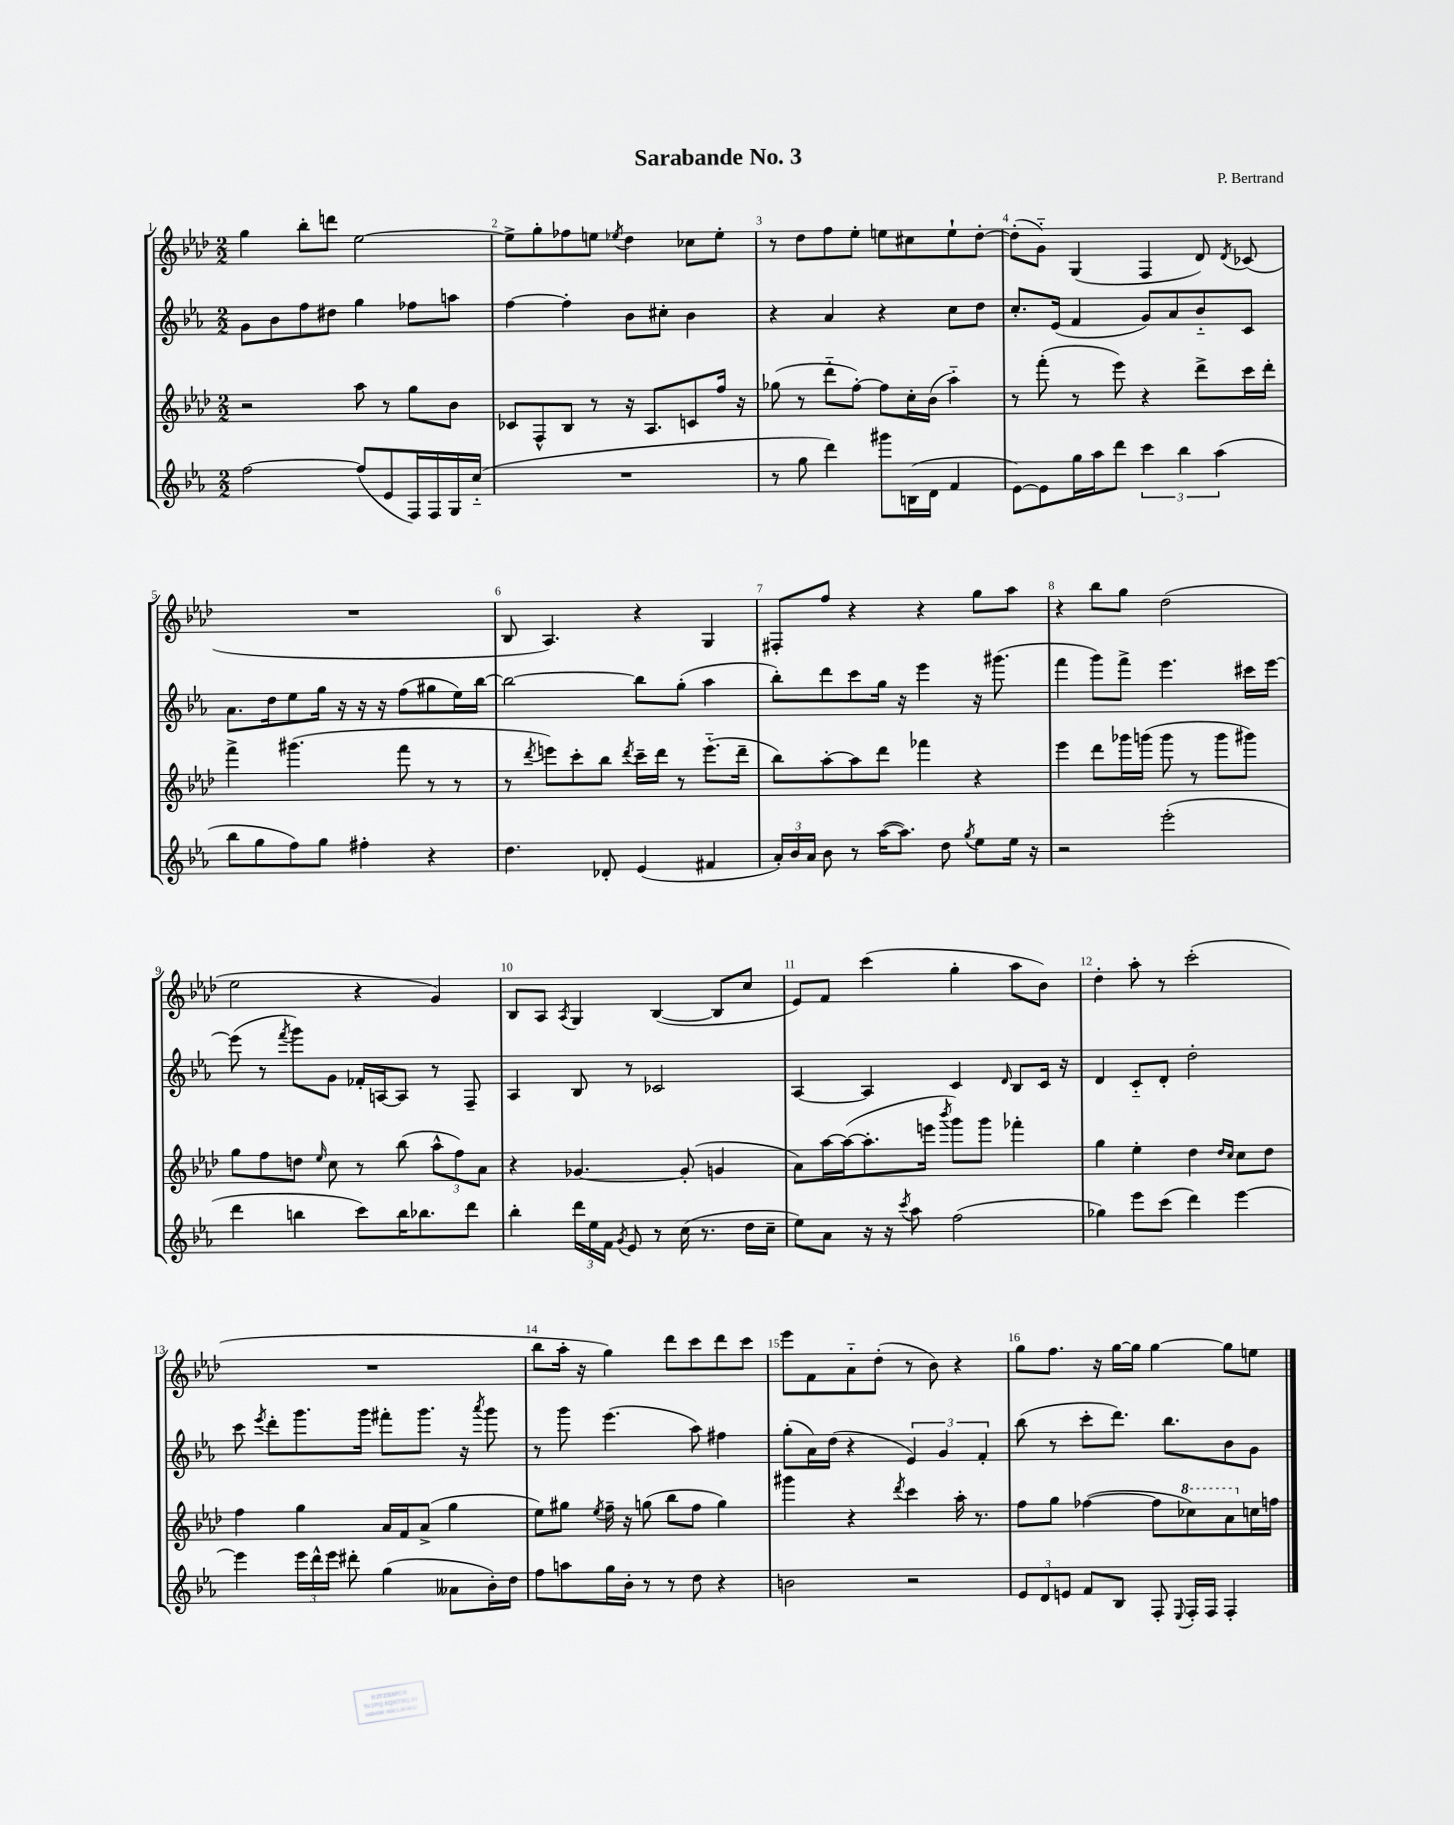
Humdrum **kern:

**kern	**kern	**kern	**kern
*staff4	*staff3	*staff2	*staff1
*clefG2	*clefG2	*clefG2	*clefG2
*k[b-e-a-]	*k[b-e-a-d-]	*k[b-e-a-]	*k[b-e-a-d-]
*M2/2	*M2/2	*M2/2	*M2/2
[2ff	2r	8g	4gg
.	.	8b-	.
.	.	8ff	8bb-'
.	.	8dd#	8ddd
(8ff]	8aa-	4gg	[2ee-
8e-	8r	.	.
16F)	8gg	8ff-	.
16F	.	.	.
16G	8b-	8aa	.
(16cc'~	.	.	.
=	=	=	=
1r	8c-	[4ff	8ee-^]
.	8F^^	.	8gg'
.	8B-	4ff']	8ff-
.	8r	.	8ee
.	.	.	8qee-
.	16r	8b-	4dd-
.	8.A-	.	.
.	.	8cc#'	.
.	8c	4b-	8cc-
.	16ff	.	8ee-'
.	16r	.	.
=	=	=	=
8r	(8gg-	4r	8r
8gg	8r	.	8dd-
4ddd)	8ddd-'~	4a-	8ff
.	[8ff')	.	8ee-'
8ggg#	8ff]	4r	8ee
(16B	16cc'	.	8cc#
16d	(16b-	.	.
4f	4aa-'~)	8cc	8ee`
.	.	8dd	[8dd-'
=	=	=	=
[8e-)	8r	8.cc'	(8dd-']
8e-]	(8fff'	.	8g'~)
.	.	(16e-	.
16gg	8r	4f	(4G
16aa-	.	.	.
8ddd	8eee-)	.	.
6ccc	4r	8g)	4F
.	.	8a-	.
6bb-	.	.	.
.	8ddd-^	8b-'~	8d-)
(6aa-	.	.	.
.	.	.	8qd-
.	16ccc	8c	(8c-
.	16ddd-'	.	.
=	=	=	=
8bb-	4fff^	8.a-	1r
8gg	.	.	.
.	.	16dd	.
8ff)	(4.ggg#	8ee-	.
8gg	.	16gg	.
.	.	16r	.
4ff#'	.	16r	.
.	.	16r	.
.	8fff	(8ff	.
4r	8r	8gg#	.
.	8r	16ee-)	.
.	.	[16bb-	.
=	=	=	=
4.dd	8r	2bb-_	8B-
.	8qddd-	.	.
.	8eee)	.	4.A-)
.	8ccc'	.	.
8d-'	8bb-	.	.
.	8qddd-	.	.
(4e-	16ccc~	8bb-]	4r
.	16ddd-	.	.
.	8r	(8gg'	.
4f#	(8.eee'~	4aa-	4G
.	16ddd-~	.	.
=	=	=	=
24a-')	8bb-)	8bb-')	8F#'
24b-	.	.	.
24a-	.	.	.
8b-	[8aa-'	8ddd	8ff
8r	8aa-]	8ccc	4r
([16aa-	8ddd-	16gg	.
8.aa-])	.	16r	.
.	4fff-	4eee-	4r
8dd	.	.	.
8qgg	.	.	.
8ee-	4r	16r	8gg
.	.	(8.ggg#	.
16ee-	.	.	8aa-
16r	.	.	.
=	=	=	=
2r	4eee-	4fff	4r
.	8ddd-	8ggg)	8bb-
.	16ggg-	8fff^	8gg
.	(16ggg	.	.
(2eee-'	8ggg	4.eee-	(2dd-
.	8r	.	.
.	8ggg	.	.
.	8ggg#)	16ccc#	.
.	.	[16eee-	.
=	=	=	=
4ddd	8gg	(8eee-]	2ee-
.	8ff	8r	.
.	.	8qfff	.
4bb	8dd	8ggg)	.
.	16qqee-	.	.
.	8cc	8g	.
8ccc)	8r	16f-'	4r
.	.	[16A	.
16bb	(8bb-	8A]	.
8.bb-	.	.	.
.	12aa-^^	8r	4g)
.	12ff)	.	.
8ddd	.	8F~	.
.	12a-	.	.
=	=	=	=
4bb-'	4r	4A-	8B-
.	.	.	8A-
.	.	.	8qA-
24ddd	[4.g-	8B-	4G
24ee-	.	.	.
24f	.	.	.
8qg	.	.	.
8e-	.	8r	.
8r	.	2c-	([4B-
(16cc	(8g-']	.	.
8.r	.	.	.
.	4g	.	8B-]
16dd	.	.	8cc
16cc~	.	.	.
=	=	=	=
8ee-)	8a-)	[4A-	8e-)
8a-	[16aa-	.	8f
.	(16aa-_	.	.
16r	8.aa-']	4A-]	(4ccc
16r	.	.	.
8qccc	.	.	.
8aa-	.	.	.
.	16eee	.	.
.	8qbbb-	.	.
(2ff	8ggg)	4c	4gg'
.	8ggg	.	.
.	.	16qqd	.
.	4fff-'	8B-	8aa-
.	.	16c	8b-)
.	.	16r	.
=	=	=	=
4gg-)	4gg	4d	4dd-'
8eee-	4ee-'	8c'~	8aa-'
(8ccc	.	8d'	8r
4ddd)	4dd-	2dd'	(2ccc'
.	16qqdd-	.	.
.	16qqcc	.	.
[4eee-	8cc	.	.
.	8dd-	.	.
=	=	=	=
4eee-]	4ff	8ccc	1r
.	.	8qeee-	.
.	.	8ddd'	.
24eee-	4gg	8.ggg	.
24ddd^^	.	.	.
24eee-	.	.	.
8ddd#'	.	.	.
.	.	16ggg	.
(4gg	16a-	8fff#'	.
.	16f	.	.
.	(8a-^	8.ggg	.
8a--	4gg	.	.
.	.	16r	.
.	.	8qaaa-	.
16b-')	.	8ggg	.
16dd	.	.	.
=	=	=	=
8ff	8ee-)	8r	8bb-
8aa	8gg#	8ggg	16aa-'
.	.	.	16r
.	8qee-	.	.
16gg	16ff~	(4.eee-	4gg)
16b-'	16r	.	.
8r	(8gg	.	.
8r	8bb-	.	8ddd-
8dd	8ff	8aa-)	8ccc
4r	4gg)	4ff#	8ddd-
.	.	.	8ccc
=	=	=	=
2b	4ggg#	(8gg'	8eee-
.	.	16a-)	8f
.	.	(16dd	.
.	4r	4r	8a-'~
.	.	.	(8dd-'
.	8qddd-	.	.
2r	4ccc	6e-)	8r
.	.	.	8b-)
.	.	6g	.
.	16aa-'	.	4r
.	8.r	.	.
.	.	6f'	.
=	=	=	=
12e-	8ff	(8bb-	8gg
12d	.	.	.
.	8gg	8r	8.ff
12e	.	.	.
8f	([4ff-	8ccc'	.
.	.	.	16r
8B-	.	8.ddd)	[16gg
.	.	.	16gg]
8F'	8ff-]	.	[4gg
.	.	8.bb-	.
8qqE-	.	.	.
16F'	8ccc-)	.	.
16F	.	.	.
4F'	8aa-	8b-	8gg]
.	16cc	8g	8ee
.	16ff	.	.
==	==	==	==
*-	*-	*-	*-
